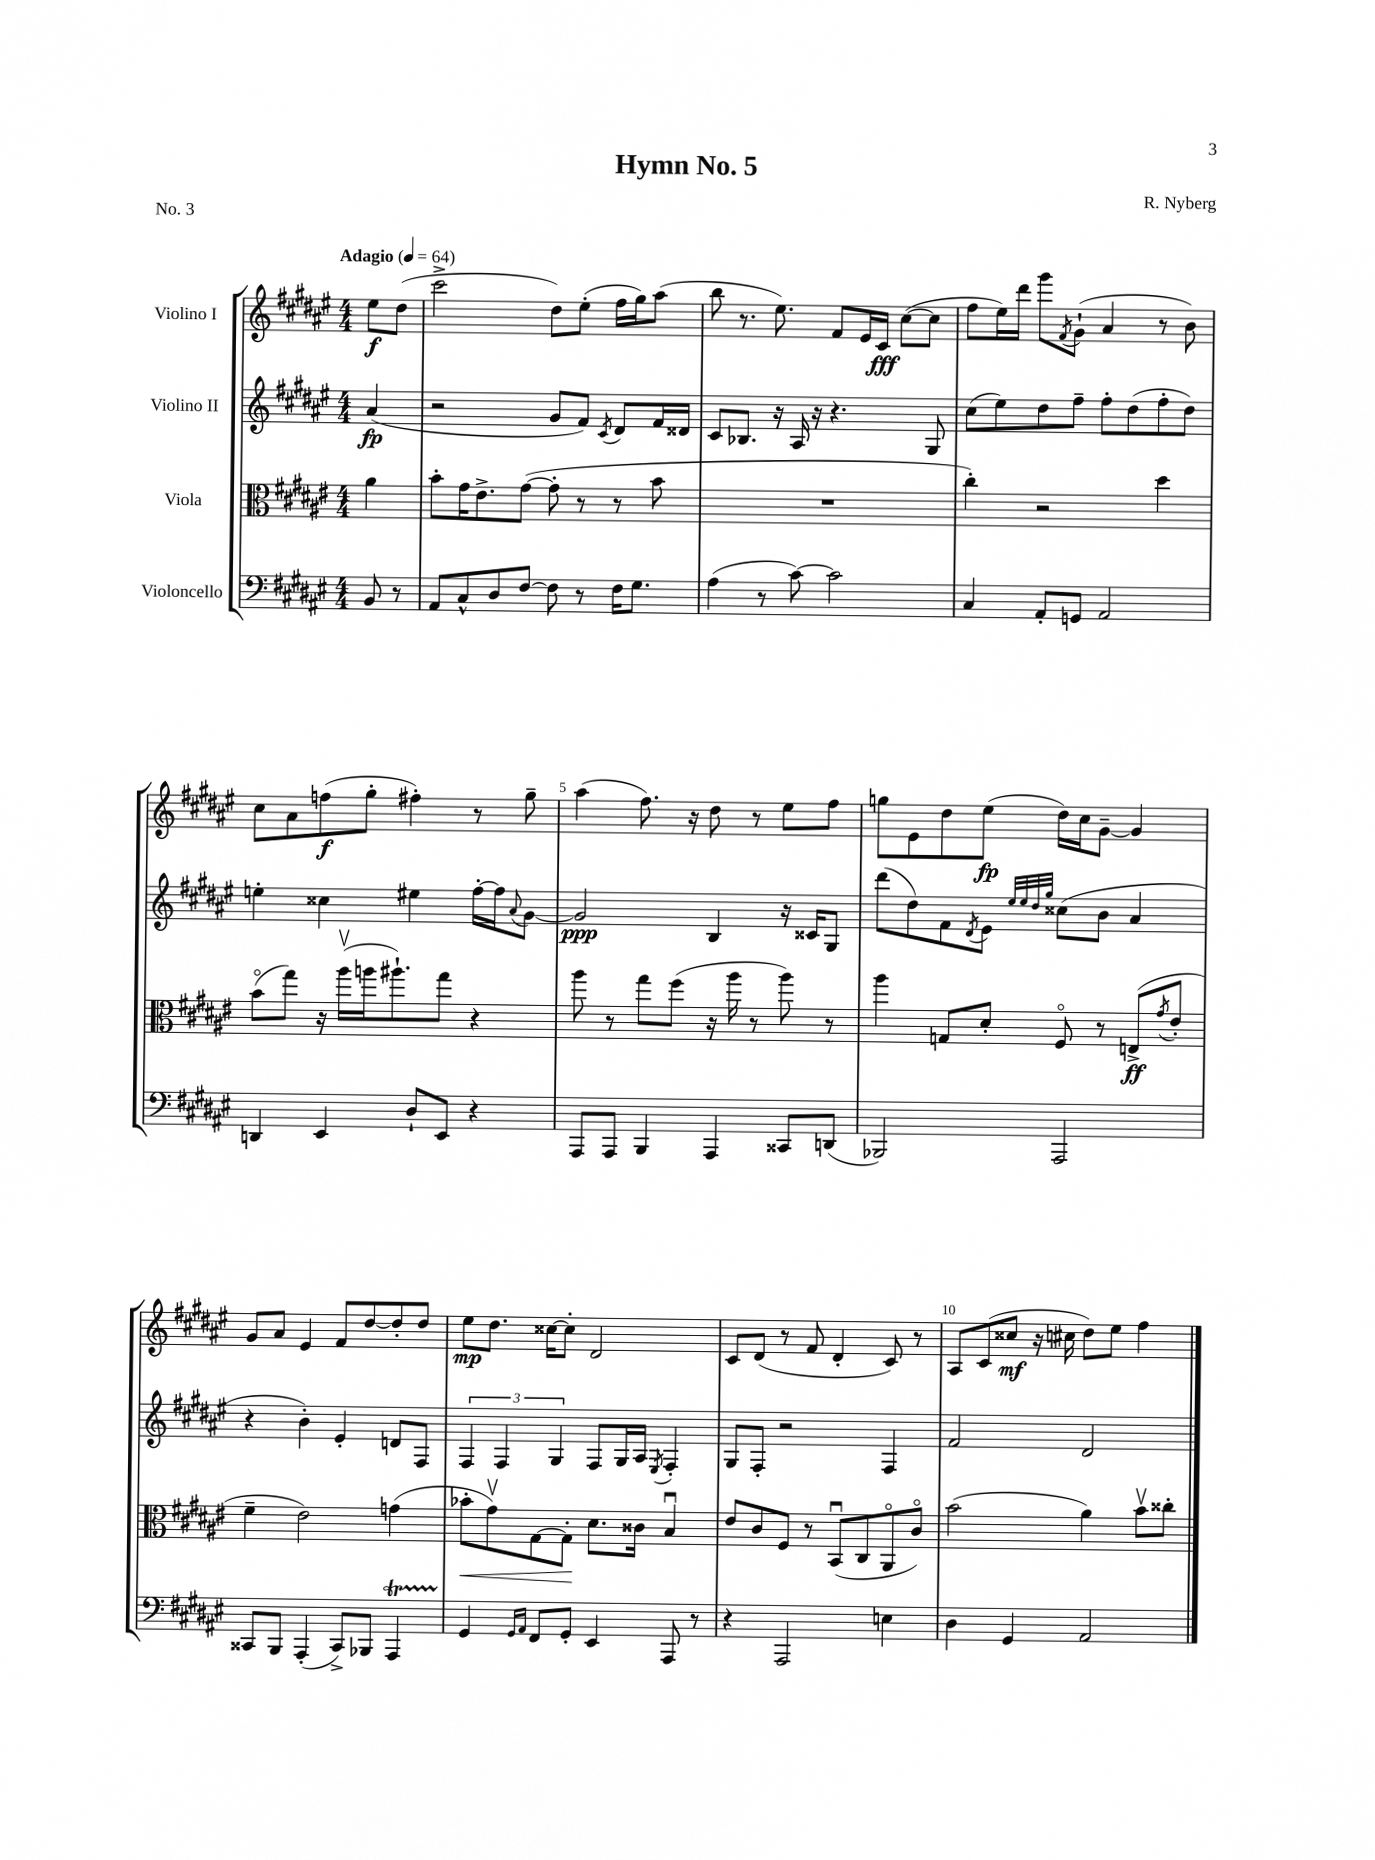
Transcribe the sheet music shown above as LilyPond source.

\header { title = "Hymn No. 5" composer = "R. Nyberg" piece = "No. 3" }
<<
\new StaffGroup <<
\new Staff = "s0" \with { instrumentName = "Violino I" } {
    \clef treble \key fis \major \numericTimeSignature \time 4/4 \partial 4 \tempo "Adagio" 4 = 64
    eis''8\f dis''8( |
    cis'''2-> dis''8) eis''8-.( fis''16 gis''16) ais''8( |
    b''8 r8. eis''8.) fis'8 eis'16 cis'16\fff cis''8~( cis''8 |
    fis''8 eis''16) dis'''16 gis'''8 \acciaccatura { fis'8 } gis'8-!( ais'4 r8 b'8) |
    cis''8 ais'8 f''8\f( gis''8-. fis''4-.) r8 gis''8-- |
    ais''4( fis''8.) r16 dis''8 r8 eis''8 fis''8 |
    g''8 eis'8 dis''8 eis''8\fp( dis''16) cis''16 gis'8~-- gis'4 |
    gis'8 ais'8 eis'4 fis'8 dis''8~ dis''8-. dis''8 |
    eis''8\mp dis''8. cisis''16~ cisis''8-. dis'2 |
    cis'8 dis'8( r8 fis'8 dis'4-. cis'8) r8 |
    ais8 cis'8( cisis''8\mf r16 cis''16 dis''8) eis''8 fis''4 \bar "|." |
}
\new Staff = "s1" \with { instrumentName = "Violino II" } {
    \clef treble \key fis \major \numericTimeSignature \time 4/4 \partial 4
    ais'4\fp( |
    r2 gis'8 fis'8) \acciaccatura { cis'8 } dis'8 fis'16 disis'16 |
    cis'8 bes8. r16 ais16 r16 r4. gis8 |
    cis''8( eis''8) dis''8 fis''8-- fis''8-. dis''8( fis''8-. dis''8) |
    e''4-. cisis''4 eis''4 fis''16~-. fis''16 \appoggiatura { ais'8 } gis'8~ |
    gis'2\ppp b4 r16 cisis'16 gis8 |
    dis'''8( dis''8) fis'8 \acciaccatura { dis'8 } eis'8 \grace { eis''32 eis''32 dis''32 gis''32 } cisis''8( b'8 ais'4 |
    r4 b'4-.) eis'4-. d'8 fis8 |
    \tuplet 3/2 { fis4 fis4 gis4 } fis8 gis16 ais16 \acciaccatura { eis8 } fis4-. |
    gis8 fis8-. r2 fis4 |
    fis'2 dis'2 \bar "|." |
}
\new Staff = "s2" \with { instrumentName = "Viola" } {
    \clef alto \key fis \major \numericTimeSignature \time 4/4 \partial 4
    ais'4 |
    b'8-. gis'16 eis'8.-> gis'8~( gis'8-. r8 r8 b'8 |
    R1 |
    cis''4-.) r2 dis''4 |
    b'8\flageolet( gis''8) r16 ais''16\upbow( a''16 ais''8.-!) gis''8 r4 |
    ais''8 r8 gis''8 fis''8( r16 ais''16 r8 ais''8) r8 |
    ais''4 g8 dis'8-. fis8\flageolet r8 e8->\ff( \acciaccatura { gis'8 } eis'8-. |
    fis'4-- eis'2) g'4( |
    bes'8-.\< gis'8\upbow) gis8~ gis8-.\! dis'8. cisis'16 b4\downbow |
    eis'8 cis'8 fis8 r8 b,8\downbow( cis8 ais,8\flageolet cis'8\flageolet) |
    b'2( ais'4) b'8\upbow cisis''8-. \bar "|." |
}
\new Staff = "s3" \with { instrumentName = "Violoncello" } {
    \clef bass \key fis \major \numericTimeSignature \time 4/4 \partial 4
    b,8 r8 |
    ais,8 cis8-^ dis8 fis8~ fis8 r8 fis16 gis8. |
    ais4( r8 cis'8~) cis'2 |
    cis4 ais,8-. g,8 ais,2 |
    d,4 eis,4 dis8-! eis,8 r4 |
    ais,,8 ais,,8 b,,4 ais,,4 cisis,8 d,8( |
    bes,,2) ais,,2 |
    cisis,8 b,,8 ais,,4-.( cisis,8->) bes,,8 ais,,4\startTrillSpan |
    gis,4\stopTrillSpan \grace { gis,16 ais,16 } fis,8 gis,8-. eis,4 ais,,8 r8 |
    r4 ais,,2 e4 |
    dis4 gis,4 ais,2 \bar "|." |
}
>>
>>
\layout { \context { \Score \override BarNumber.break-visibility = ##(#f #t #t) barNumberVisibility = #(every-nth-bar-number-visible 5) } }
